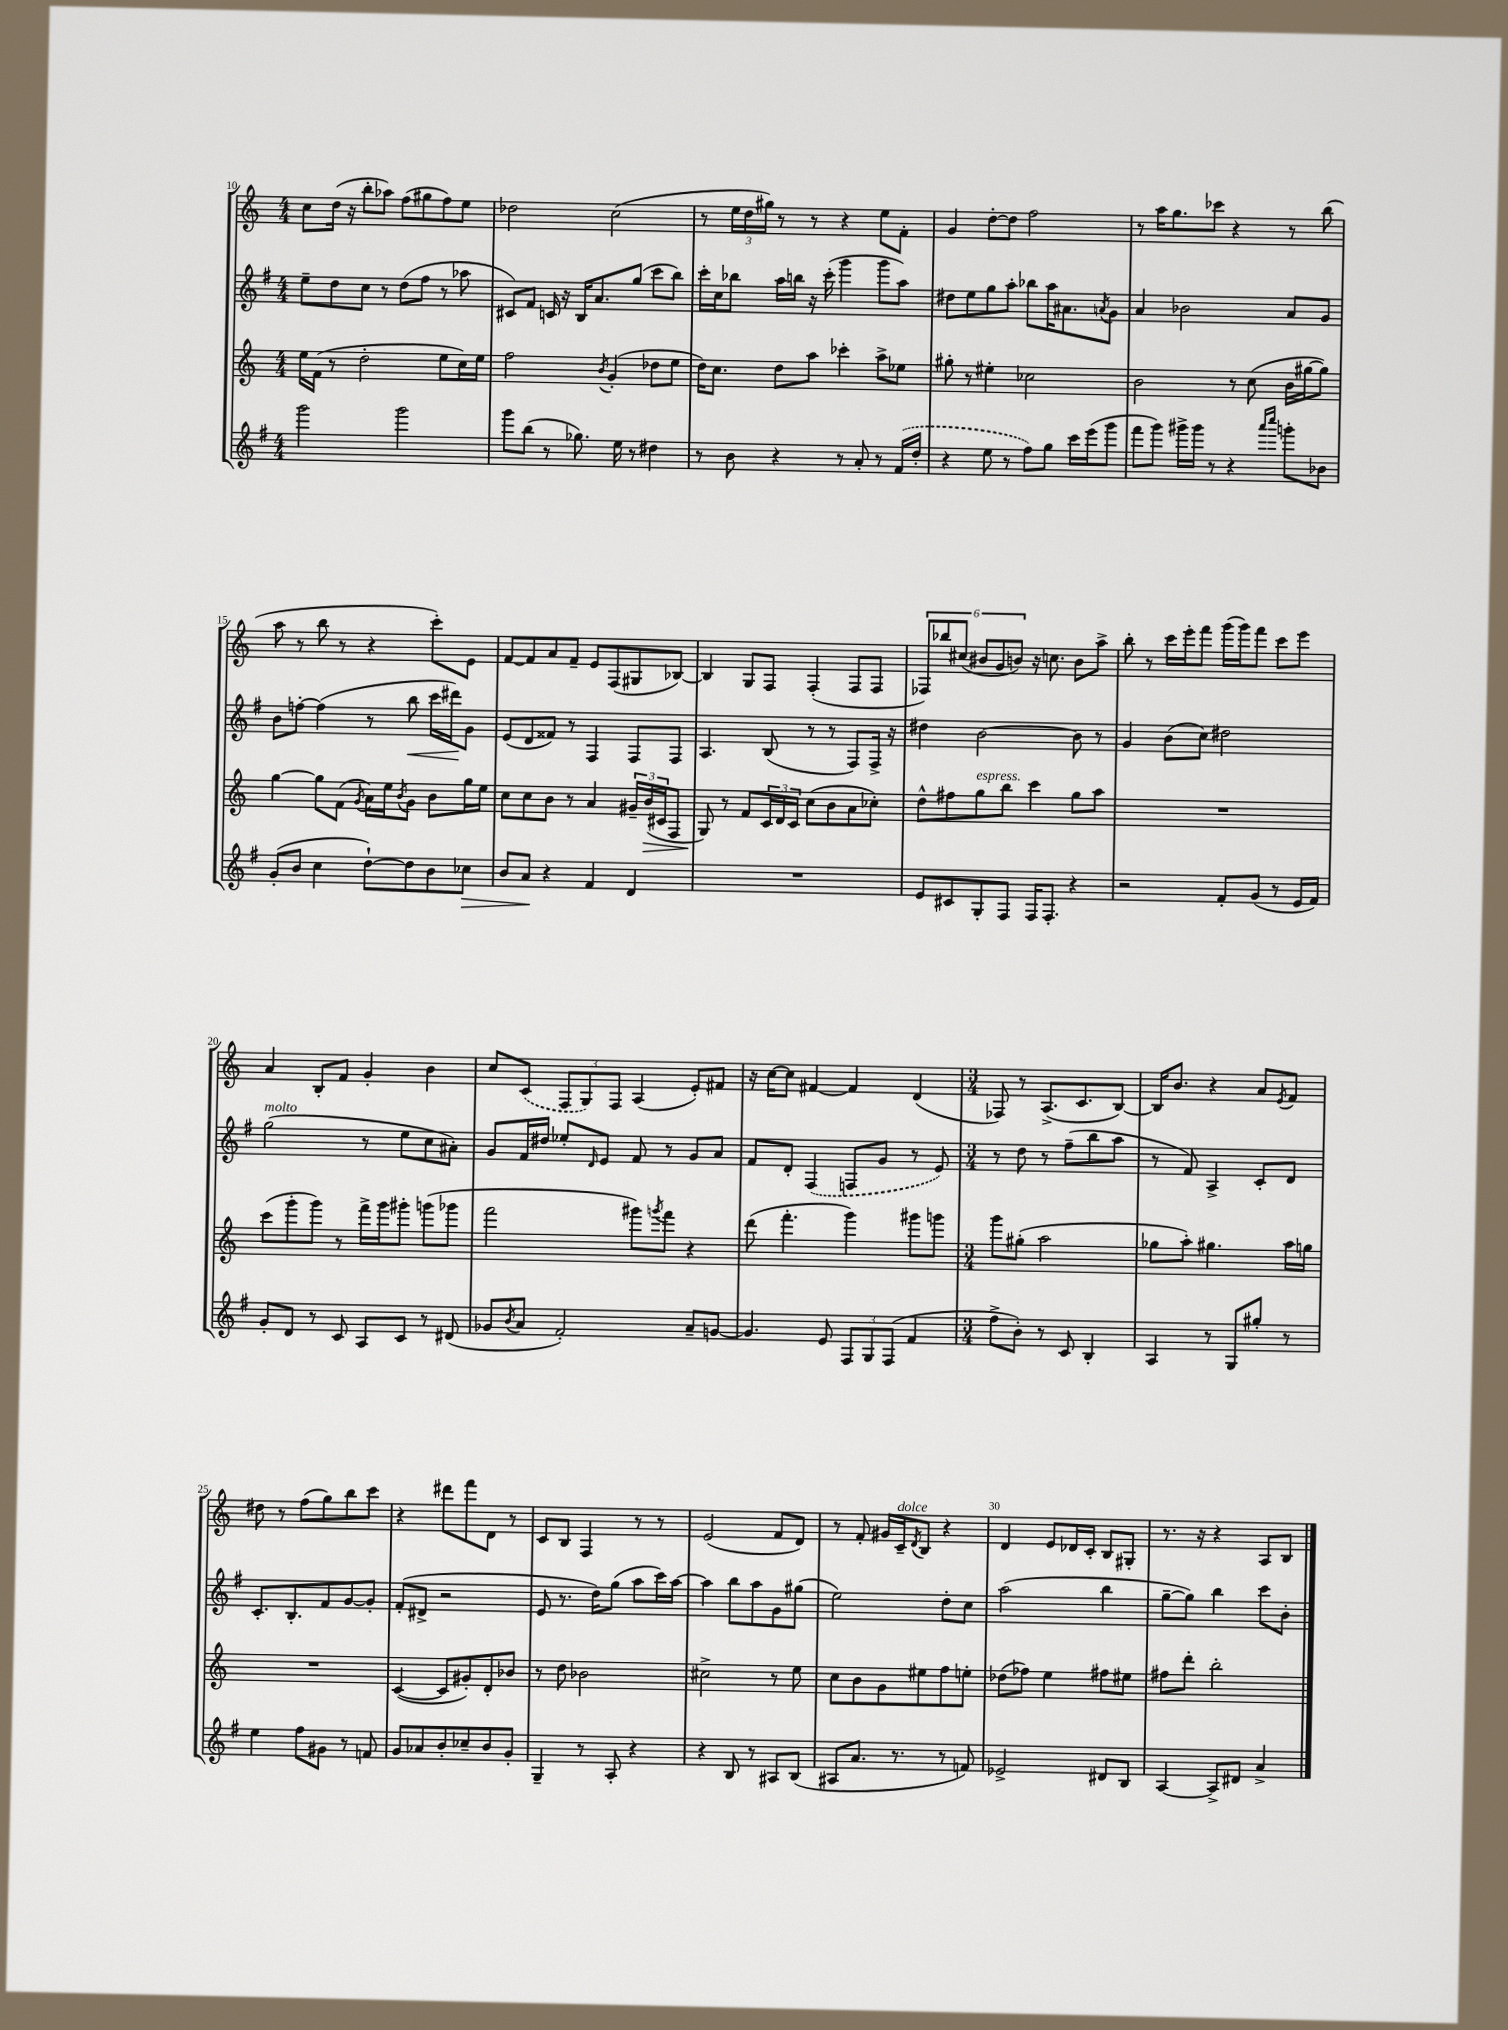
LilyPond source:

<<
\new StaffGroup <<
\new Staff = "s0" {
    \clef treble \key c \major \numericTimeSignature \time 4/4
    c''8 d''16( r16 b''8-. aes''8) f''8( gis''8 f''8) e''8 |
    des''2 c''2( |
    r8 \tuplet 3/2 { e''16 d''16 gis''16) } r8 r8 r4 e''8 f'8-. |
    g'4 d''8~-. d''8 f''2 |
    r8 a''16 g''8. ces'''8 r4 r8 b''8( |
    a''8 r8 b''8 r8 r4 c'''8-.) e'8 |
    f'8~ f'8 a'8 f'8-- e'8 f8( gis8 bes8~) |
    bes4 g8 f8 f4-.( f8 f8 |
    \tuplet 6/4 { fes8) bes''8 cis''8( bis'8 g'8 b'8) } r16 c''8. b'8 a''8-> |
    b''8-. r8 c'''16 e'''16-. f'''8 g'''16( g'''16) f'''8 c'''8 e'''8 |
    a'4 b8-. f'8 g'4-. b'4 |
    c''8 \once \slurDashed c'8( \tuplet 3/2 { f8 g8) f8 } a4( e'8-.) fis'8 |
    r16 c''16~ c''8 fis'4~ fis'4 d'4( |
    \numericTimeSignature \time 3/4 fes8) r8 a8.->( c'8. b8~) |
    b16 b'8. r4 a'8 \acciaccatura { e'8 } f'8 |
    dis''8 r8 f''8( g''8) b''8 c'''8 |
    r4 dis'''8 f'''8 d'8 r8 |
    c'8 b8 f4 r8 r8 |
    e'2( f'8 d'8) |
    r8 f'8-. gis'16 c'16--^\markup { \italic "dolce" } \acciaccatura { d'8 } b8 r4 |
    d'4 e'8 des'16 c'16-. b8 gis8-. |
    r8. r16 r4 a8 b8 \bar "|." |
}
\new Staff = "s1" {
    \clef treble \key g \major \numericTimeSignature \time 4/4
    e''8-- d''8 c''8 r8 d''8( fis''8 r8 aes''8 |
    cis'8) fis'8 c'16 r16 b16 a'8. g''8( c'''8 b''8) |
    c'''16-. c''16 bes''8 a''16 b''16 r16 c'''16-.( g'''4 g'''8 a''8) |
    dis''8 e''8 g''8 a''8-. bes''8 a''16 ais'8. \acciaccatura { a'8 } g'8 |
    a'4 bes'2 a'8 g'8 |
    b'8 f''8~-. f''4( r8 b''8\< c'''16 dis'''16\!) g'8 |
    e'8( d'8 fisis'8) r8 fis4 fis8 fis8 |
    a4. b8( r8 r8 fis8) fis16-> r16 |
    dis''4 b'2~ b'8 r8 |
    g'4 b'8( c''8) dis''2 |
    g''2^\markup { \italic "molto" }( r8 e''8 c''8 ais'8-.) |
    g'8 fis'16 dis''16 ees''8-. \grace { d'16 } e'8 fis'8 r8 g'8 a'8 |
    fis'8 d'8-. \once \slurDashed fis4( f8 g'8 r8 e'8) |
    \numericTimeSignature \time 3/4 r8 d''8 r8 fis''8--( b''8 a''8 |
    r8 fis'8) a4-> c'8-. d'8 |
    c'8.-. b8.-. fis'8 g'8~ g'8-. |
    fis'8-.( dis'8-> r2 |
    e'8 r8. d''16) g''8( a''8 c'''16) a''16~ |
    a''4 b''8 a''8 g'8 gis''8( |
    e''2) d''8-. c''8 |
    a''2( b''4 |
    g''8~-- g''8) b''4 c'''8 b'8-. \bar "|." |
}
\new Staff = "s2" {
    \clef treble \key c \major \numericTimeSignature \time 4/4
    e''16 f'16( r8 d''2-. e''8 c''16) e''16 |
    f''2 \acciaccatura { b'8 } g'4-.( des''8 e''8 |
    d''16) c''8. d''8 a''8 ces'''4-. a''8-> ees''8 |
    gis''8-. r8 eis''4-. ces''2 |
    b'2 r8 c''8( b'16 gis''16~ gis''8) |
    g''4~ g''8 f'8( \acciaccatura { g'8 } a'16) e''16 \acciaccatura { b'8 } g'8 b'8 g''16 e''16 |
    c''8 c''8 b'8 r8 a'4 \tuplet 3/2 { gis'16-- b'16\>( cis'16 } f8 |
    g8\!) r8 f'8 \tuplet 3/2 { c'16 d'16 c'16 } c''8( b'8 a'8 ces''8-.) |
    d''8-^ fis''8 g''8^\markup { \italic "espress." } b''8 c'''4 g''8 a''8 |
    R1 |
    c'''8( g'''8-. g'''8) r8 f'''16-> g'''16 gis'''8-. g'''8( ges'''8 |
    f'''2 gis'''8) \acciaccatura { g'''8 } f'''8 r4 |
    d'''8( f'''4.-. g'''4) gis'''8 g'''8 |
    \numericTimeSignature \time 3/4 g'''8 gis''8-.( a''2 |
    ges''8 a''8-.) gis''4. a''16 g''16 |
    R2. |
    c'4~( c'8 gis'8-.) d'8-. bes'8 |
    r8 d''8 bes'2 |
    cis''2-> r8 e''8 |
    c''8 b'8 g'8 eis''8 f''8 e''8-. |
    des''8( fes''8) e''4 fis''8 eis''8 |
    fis''8 d'''8-. b''2-. \bar "|." |
}
\new Staff = "s3" {
    \clef treble \key g \major \numericTimeSignature \time 4/4
    g'''2 g'''2 |
    g'''8 b''8( r8 ges''8.) e''16 r8 dis''4 |
    r8 b'8 r4 r8 a'8-. r8 \once \slurDashed fis'16( d''16-. |
    r4 e''8 r8 fis''8) g''8 c'''16 e'''16( g'''8 |
    fis'''8 g'''8) gis'''16-> gis'''16 r8 r4 \grace { a'''16 c''''16 } g'''8-. bes'8 |
    g'8-.( b'8 c''4 d''8~-!) d''8 b'8 ces''8\> |
    b'8 a'8\! r4 fis'4 d'4 |
    R1 |
    e'8 cis'8 g8-. fis8 fis16 fis8.-. r4 |
    r2 fis'8-. g'8( r8 e'16 fis'16) |
    g'8-. d'8 r8 c'8 a8 c'8 r8 dis'8( |
    ges'8 \acciaccatura { b'8 } a'8 fis'2-.) a'8-- g'8~ |
    g'4. e'8 \tuplet 3/2 { fis8 g8 fis8( } fis'4 |
    \numericTimeSignature \time 3/4 fis''8-> b'8-.) r8 c'8 b4-. |
    a4 r8 g8 gis''8-. r8 |
    e''4 fis''8 gis'8 r8 f'8 |
    g'8 aes'8 b'8-. ces''8-- b'8 g'8-. |
    g4-- r8 a8-. r4 |
    r4 b8 r8 ais8 b8( |
    ais8 a'8. r8. r8 f'8) |
    ees'2-> dis'8 b8 |
    a4~ a8-> dis'8 a'4-> \bar "|." |
}
>>
>>
\layout { \context { \Score currentBarNumber = #10 \override BarNumber.break-visibility = ##(#f #t #t) barNumberVisibility = #(every-nth-bar-number-visible 5) } }
